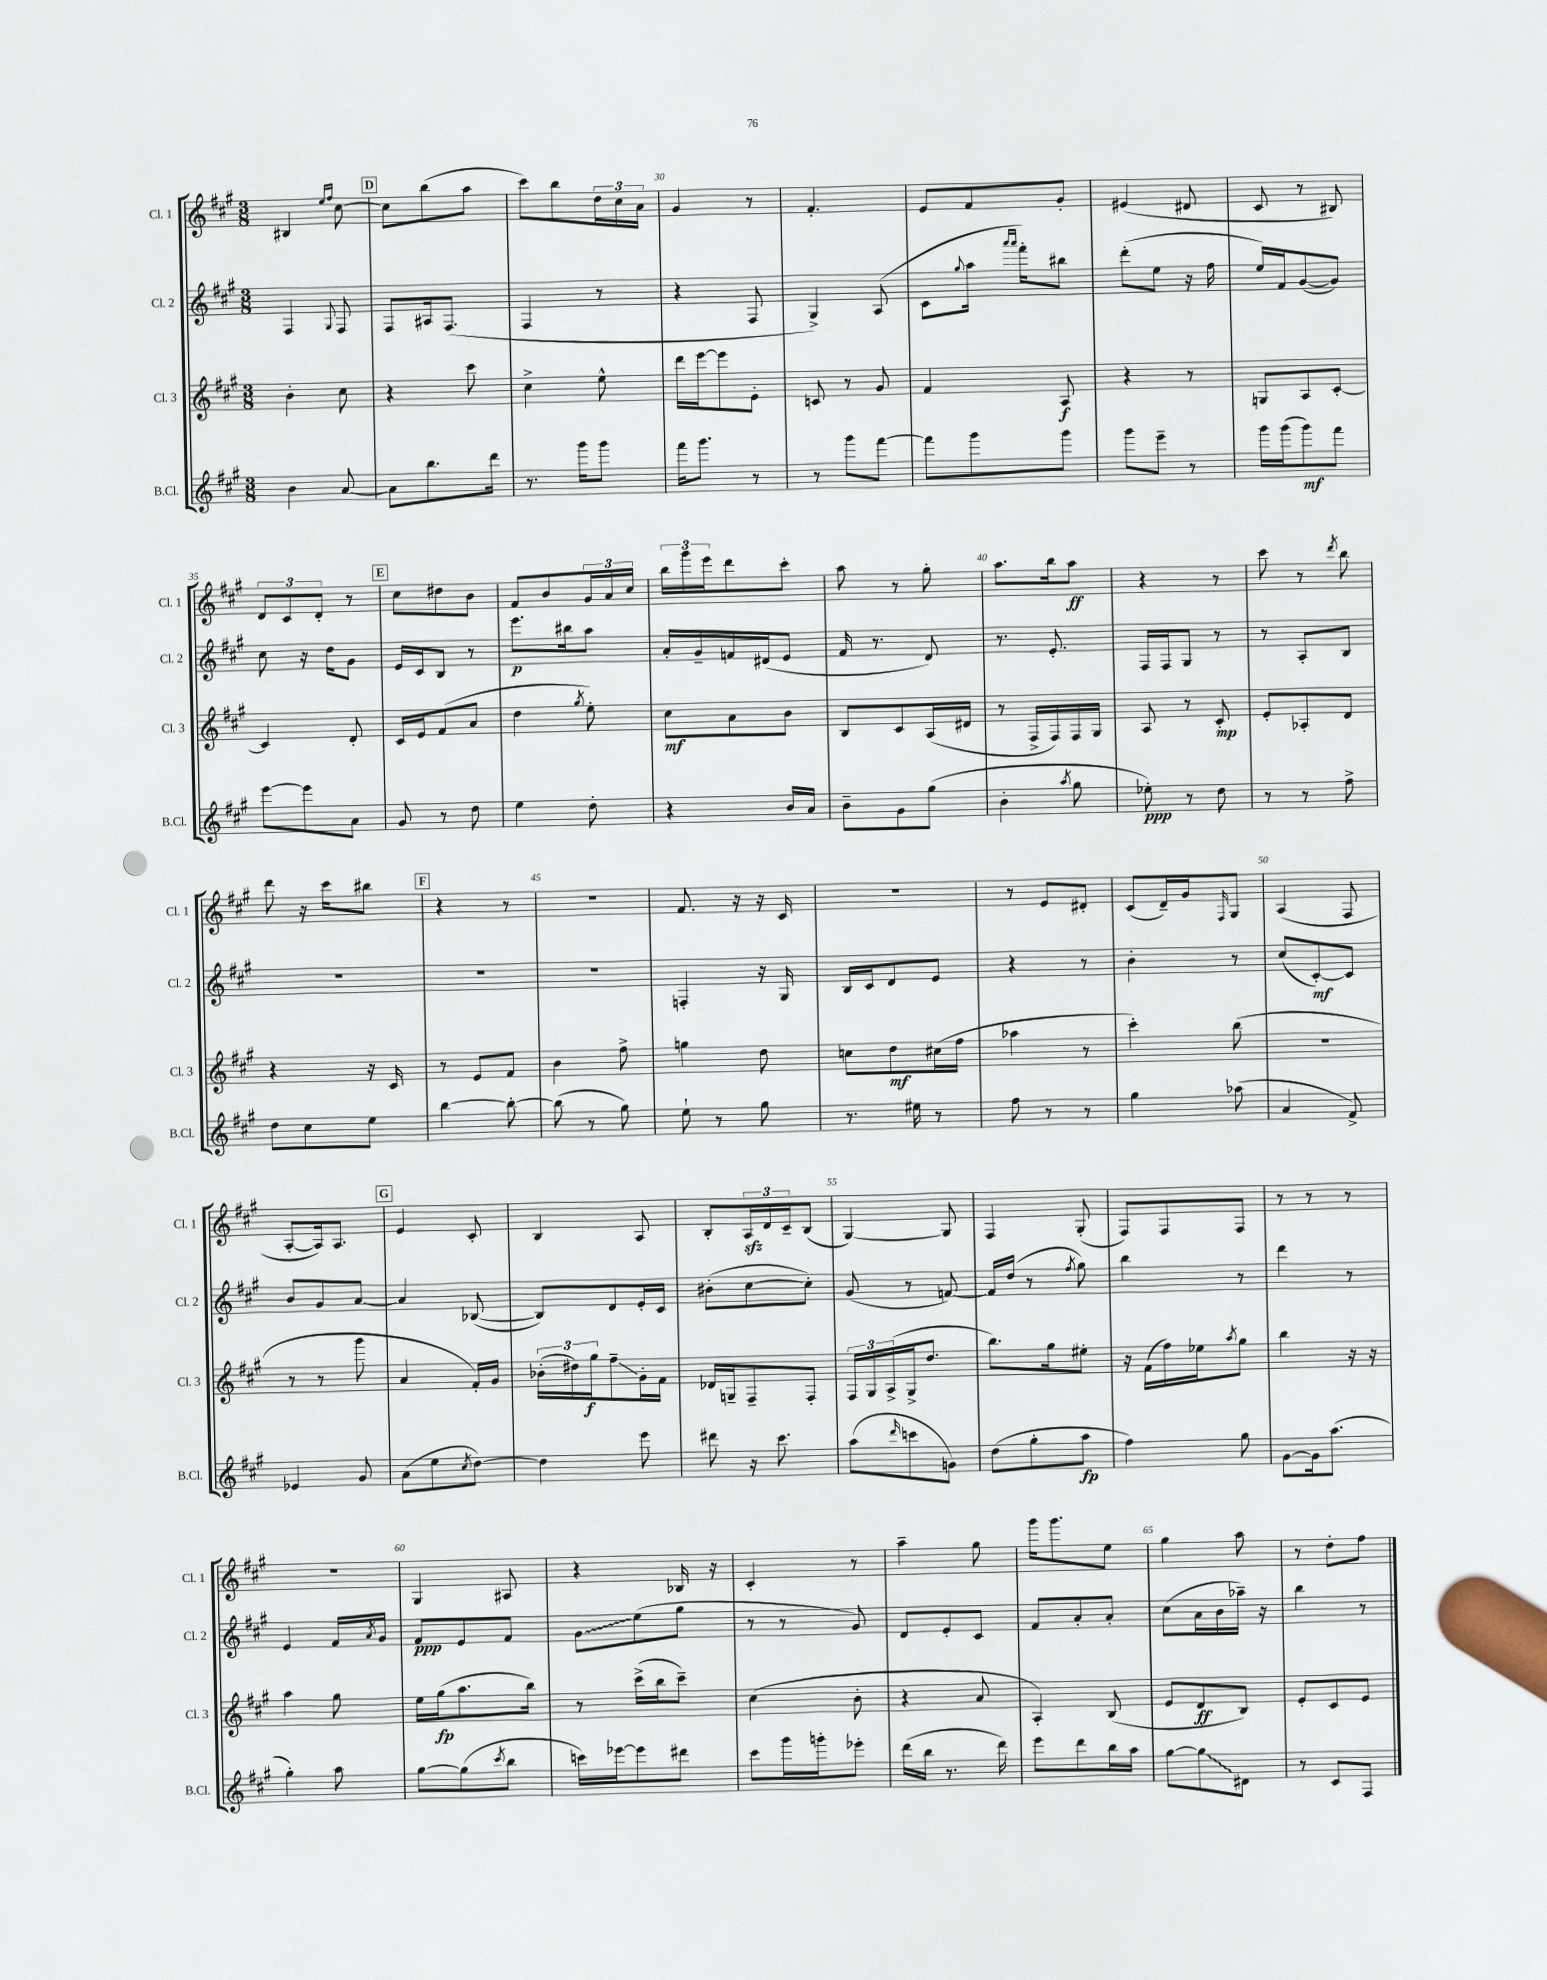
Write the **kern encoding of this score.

**kern	**kern	**kern	**kern
*staff4	*staff3	*staff2	*staff1
*clefG2	*clefG2	*clefG2	*clefG2
*k[f#c#g#]	*k[f#c#g#]	*k[f#c#g#]	*k[f#c#g#]
*M3/8	*M3/8	*M3/8	*M3/8
4b\	4b'\	4F#/	4B#/
.	.	.	16qqee/LL
.	.	8qqG#/	16qqff#/JJ
[8a/	8cc#\	8F#/	[8cc#\
=	=	=	=
8a\]L	4r	8F#/L	8cc#\]L
8.bb\	.	16A#/k	(8bb\
.	.	(8.F#/J	.
.	8ccc#\	.	8aa\J
16ddd\Jk	.	.	.
=	=	=	=
8.r	4cc#^\	4F#/	8ccc#\L)
.	.	.	8bb\
16ggg#\LK	.	.	.
8ggg#\J	8ee^^\	8r	24dd\L
.	.	.	24cc#\
.	.	.	24a\JJ
=	=	=	=
16fff#\LK	16ddd\LL	4r	4g#/
8.ggg#\J	[16eee\J	.	.
.	8eee\]	.	.
8r	8e'\J	8F#/	8r
=	=	=	=
8r	8c/	4G#^/)	4.f#'/
8ggg#\L	8r	.	.
[8fff#\J	8g#/	(8A/	.
=	=	=	=
8fff#\]L	4f#/	8c#\L	8e/L
.	.	8qqgg#/	.
8ggg#\	.	16aa\Jk	8f#/
.	.	16qqaaa/LL	.
.	.	16qqaaa/JJ	.
.	.	16fff#'\LK)	.
8ggg#\J	8A/	8bb#\J	8g#'/J
=	=	=	=
8ggg#\L	4r	(8ddd'\L	(4e#/
8eee~\J	.	8ee\J	.
8r	8r	16r	8d#/
.	.	16ff#\	.
=	=	=	=
16ggg#\LL	8G/L	16ee/LL)	8c#/
(16ggg#\J	.	16f#/J	.
8ggg#\)	8A/	([8g#/	8r
8fff#\J	[8c#'/J	8g#/]J)	8B#/)
=	=	=	=
[8eee\L	4c#/]	8cc#\	12d/L
.	.	.	12c#/
8eee\]	.	16r	.
.	.	.	12d'/J
.	.	16dd\LK	.
8a\J	8d'/	8g#\J	8r
=	=	=	=
8g#/	16c#/LL	16e/LL	8cc#\L
.	16e/J	16c#/J	.
8r	(8f#/	8B/J	8dd#\
8dd\	8a/J	8r	8b\J
=	=	=	=
4ee\	4dd\	8.eee\L	8f#/L
.	.	.	8b/
.	.	16bb#\k	.
.	8qgg#/	.	.
8dd'\	8ee'\)	8aa\J	24g#/L
.	.	.	24a/
.	.	.	24cc#/JJ
=	=	=	=
4r	8cc#\L	16a'/LL	24bb\LL
.	.	.	24ggg#\
.	.	16g#~/	.
.	.	.	24eee\J
.	8a\	16f/	8ddd\
.	.	(16d#/J	.
16b/LL	8b\J	8e/J	8ccc#'\J
16a/JJ	.	.	.
=	=	=	=
8b~\L	8B/L	16f#/	8aa\
.	.	8.r	.
8g#\	8c#/	.	8r
(8gg#\J	(16A/L	8d/)	8gg#'\
.	16d#/JJ	.	.
=	=	=	=
4b'\	8r	8.r	8.aa\L
.	16F#^/LL	.	.
.	16F#/)	8.e'/	16bb\k
8qaa/	.	.	.
8gg#\	16F#/	.	8aa\J
.	16G#/JJ	.	.
=	=	=	=
8ee-'\)	8A/	16F#/LL	4r
.	.	16F#/J	.
8r	8r	8G#/J	.
8dd\	8c#'/	8r	8r
=	=	=	=
8r	8e'/L	8r	8ccc#\
8r	8A-'/	8A'/L	8r
.	.	.	8qddd/
8ff#^\	8d/J	8B/J	8bb\
=	=	=	=
8dd\L	4r	4.r	8ddd\
8cc#\	.	.	16r
.	.	.	16ccc#\LK
8ee\J	16r	.	8bb#\J
.	16c#/	.	.
=	=	=	=
[4bb\	8r	4.r	4r
.	8e/L	.	.
8bb'\_	8f#/J	.	8r
=	=	=	=
(8bb\]	4b\	4.r	4.r
8r	.	.	.
8gg#\)	8ff#^\	.	.
=	=	=	=
8ee`\	4gg\	4F'/	8.f#/
8r	.	.	.
.	.	.	16r
8gg#\	8dd\	16r	16r
.	.	16G#/	16c#/
=	=	=	=
8.r	8cc\L	16B/LL	4.r
.	.	16c#/J	.
.	8dd\	8d/	.
16ee#\	.	.	.
8r	(16cc#\L	8e/J	.
.	16ff#\JJ	.	.
=	=	=	=
8ff#\	4aa-\	4r	8r
8r	.	.	8e/L
8r	8r	8r	8d#'/J
=	=	=	=
4gg#\	4ccc#'\)	4b'\	(8c#/L
.	.	.	16d~/L)
.	.	.	16g#/J
.	.	.	16qqF#/
(8aa-\	(8bb\	8r	8G#/J
=	=	=	=
4a/	4.r	(8cc#/L	(4A/
.	.	[8c#'/)	.
8f#^/)	.	8c#/]J	8F#/
=	=	=	=
4e-/	8r	8b/L	[8A'/L
.	8r	8g#/	16A/]k)
.	.	.	8.A/J
8g#/	8ggg#\	[8a/J	.
=	=	=	=
(8a\L	4a/	4a/]	4e/
8ee\	.	.	.
8qcc#/	.	.	.
[8dd\J)	16f#'/LL)	([8B-/	8c#'/
.	16g#/JJ	.	.
=	=	=	=
4dd\]	(24b-'\LL	8B-/]L)	4B/
.	24dd#\)	.	.
.	24gg#\J	.	.
.	8ff#~\	8d/	.
8eee\	16g#'\L	16e'/L	8A/
.	16f#\JJ	16c#/JJ	.
=	=	=	=
8ddd#\	16d-/LL	(8b#'\L	8B'/L
.	16G~/J	.	.
16r	8F#~/	[8cc#\	24A/L
.	.	.	24d/
8.ccc#\	.	.	.
.	.	.	24c#~/J
.	8F#'/J	8cc#'\]J)	(8B/J
=	=	=	=
(8aa\L	24F#/LL	(8g#/	[4G#/)
.	24G#/	.	.
.	(24A^/	.	.
16qqddd/	.	.	.
8ccc\	16G#^/J	8r	.
.	8.dd/J	.	.
8g\J)	.	[8f/)	8G#/]
=	=	=	=
(8dd\L	8.bb\L)	16f/]LL	4F#/
.	.	(16dd/JJ	.
8gg#'\	.	8r	.
.	16gg#\k	.	.
.	.	8qff#/	.
8aa\J	8ee#'\J	8gg#\)	(8G#'/
=	=	=	=
4ff#\)	16r	4bb\	8F#/L)
.	(16f#\LL	.	.
.	16ff#\)	.	8F#/
.	16ee-\J	.	.
.	8qaa/	.	.
8gg#\	8gg#\J	8r	8F#/J
=	=	=	=
[8g#\L	4bb\	4ddd\	8r
16g#\]k	.	.	8r
(8.aa\J	.	.	.
.	16r	8r	8r
.	16r	.	.
=	=	=	=
4gg#'\)	4aa\	4e/	4.r
8aa\	8gg#\	16f#/LL	.
.	.	8qa/	.
.	.	16g#/JJ	.
=	=	=	=
[8gg#\L	16ee\LL	8f#/L	4G#/
.	(16gg#\J	.	.
(8gg#\]	8.aa\	8e/	.
8qccc#/	.	.	.
8bb\J	.	8f#/J	8A#/
.	16bb\Jk)	.	.
=	=	=	=
16ccc\LL)	8r	8g#\L	4r
[16eee-\J	.	.	.
8eee-\]	(16ccc#^\LL	(8ee\	.
.	16bb\J	.	.
8ddd#\J	8ccc#~\J)	8gg#\J	16B-/
.	.	.	16r
=	=	=	=
8ccc#\L	(4cc#\	8r	4c#'/
16ggg#\L	.	8r	.
16ggg'\J	.	.	.
8eee-'\J	8b'\	8g#/)	8r
=	=	=	=
(16ddd\LL	4r	8d/L	4aa~\
16bb\JJ	.	.	.
8.r	.	8e'/	.
.	8a/	8c#/J	8gg#\
16ddd\)	.	.	.
=	=	=	=
8eee\L	4A'/)	8f#/L	16ggg#\LK
.	.	.	8.ggg#\
8ddd\	.	8a'/	.
16bb\L	(8B/	8a'/J	8ee\J
16aa\JJ	.	.	.
=	=	=	=
[8gg#\L	8e/L	(8cc#\L	4gg#\
8gg#\]	8d/	16a\L	.
.	.	16b\	.
8d#\J	8B/J)	16aa-~\JJ)	8aa\
.	.	16r	.
=	=	=	=
8r	8e'/L	4bb\	8r
8c#/L	8c#/	.	8dd'\L
8F#/J	8e/J	8r	8ff#\J
==	==	==	==
*-	*-	*-	*-
